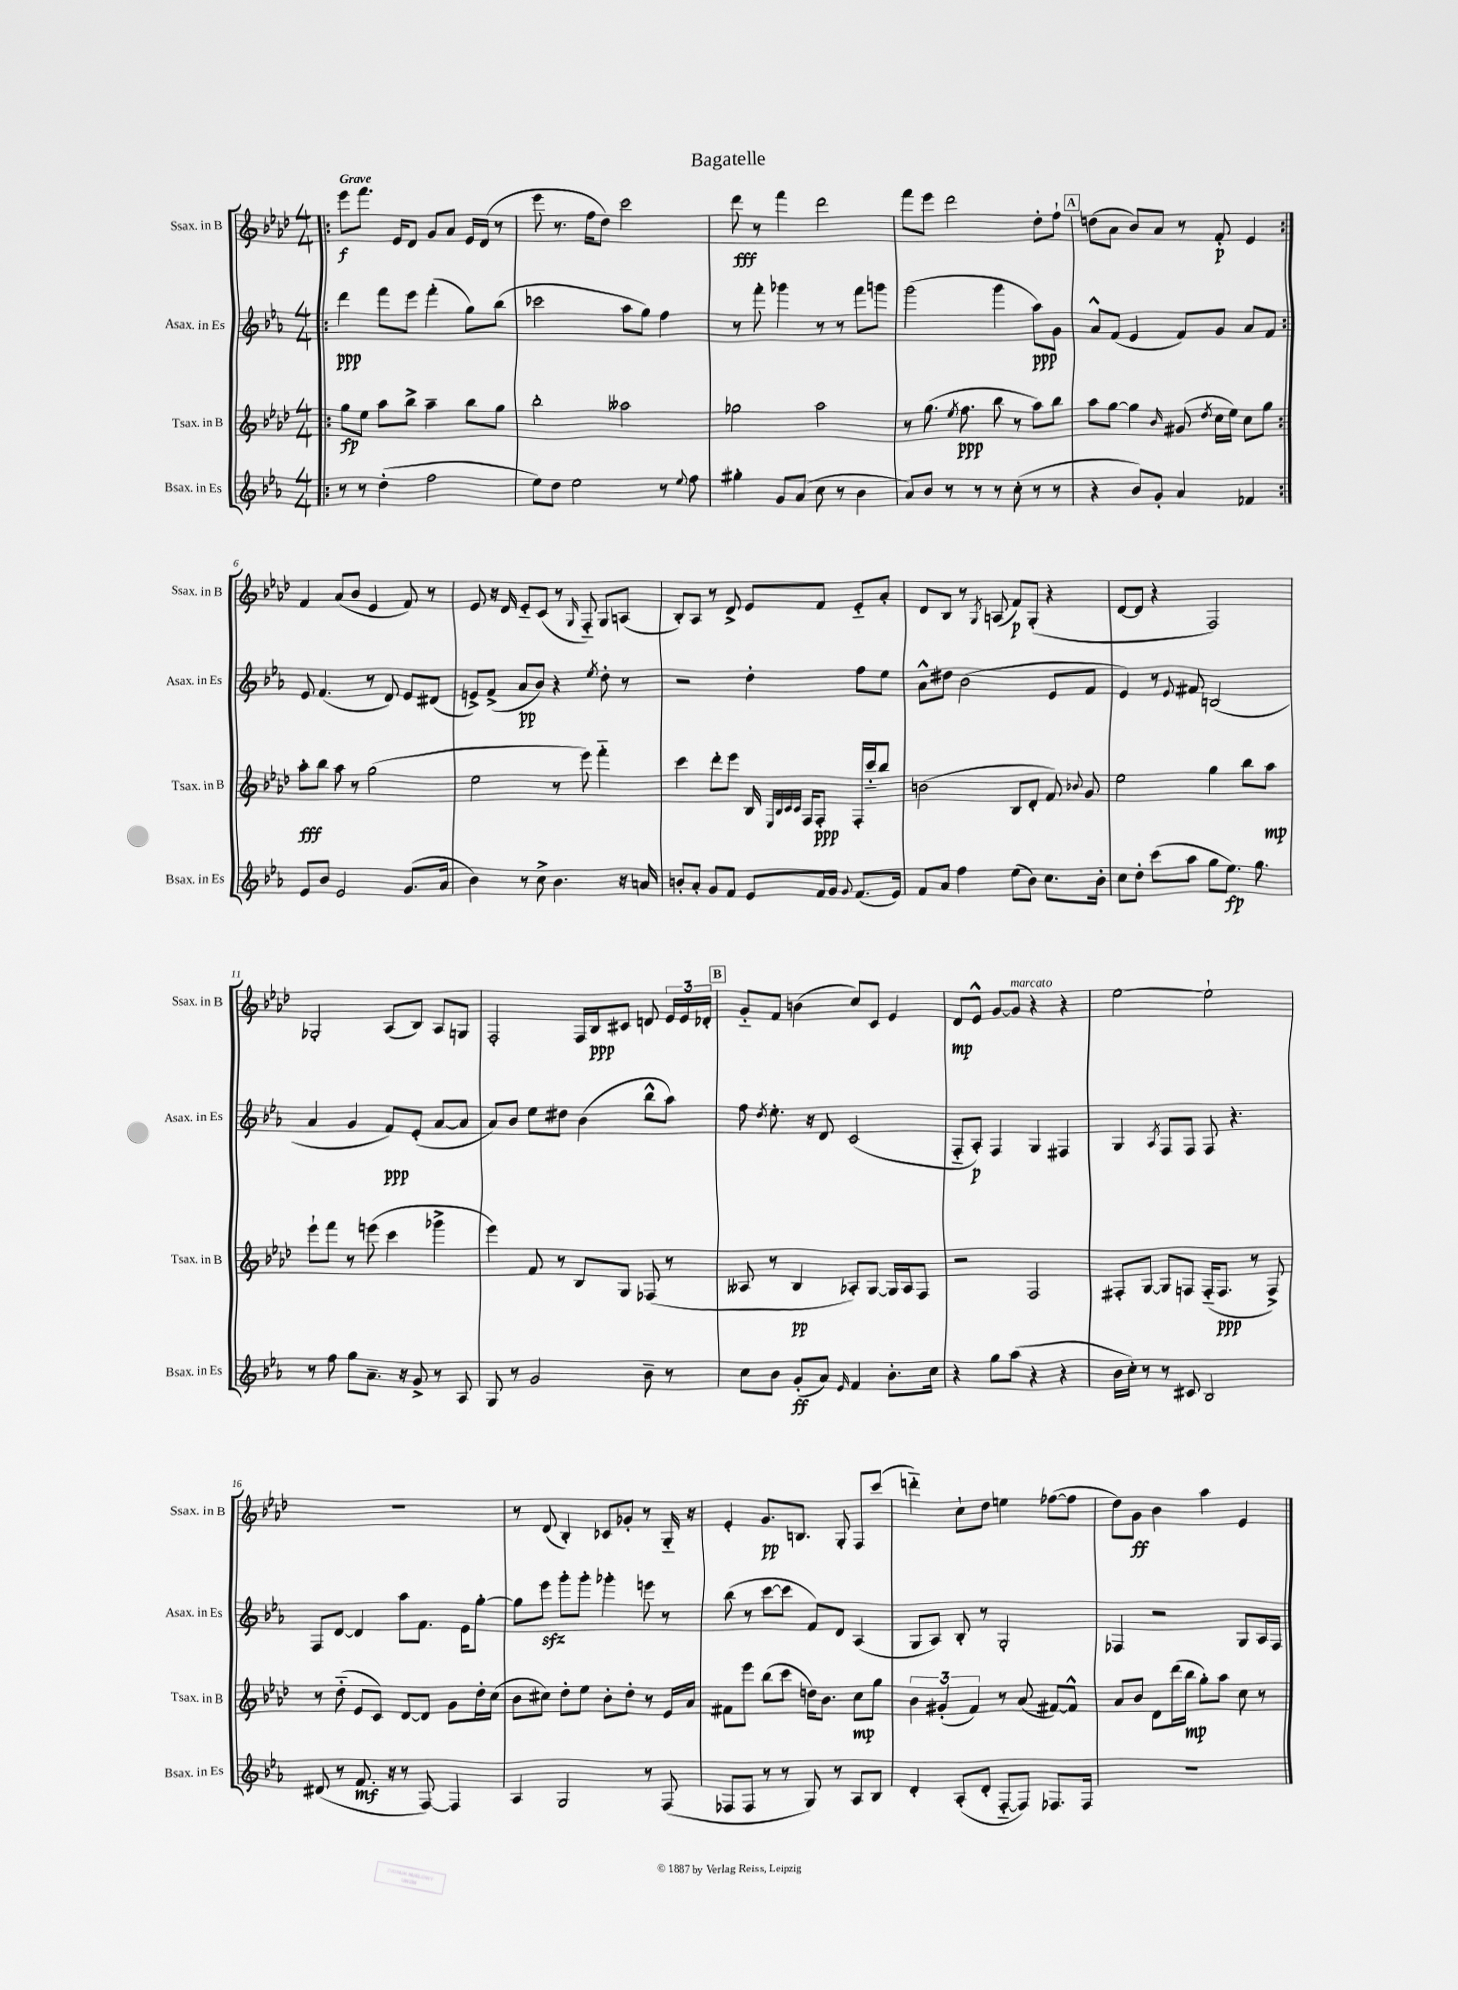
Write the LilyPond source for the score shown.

\header { title = "Bagatelle" }
<<
\new StaffGroup <<
\new Staff = "s0" \with { instrumentName = "Ssax. in B" shortInstrumentName = "Ssax. in B" } {
    \clef treble \key aes \major \numericTimeSignature \time 4/4 \tempo "Grave"
    \autoBeamOff \repeat volta 2 { \bar ".|:" ees'''8[\f f'''8.] ees'16[ des'8] g'8[ aes'8] ees'16[ des'16]( r8 |
    ees'''8 r8. f''16[ des''8]) c'''2 |
    des'''8\fff r8 f'''4 des'''2 |
    f'''8[ ees'''8] des'''2 des''8[-. f''8]-! |
    \mark \markup { \box "A" } d''8[( aes'8] bes'8[) aes'8] r8 f'8-.\p ees'4 | }
    f'4 aes'8[( bes'8] ees'4 f'8) r8 |
    ees'8 r16 des'16 ees'8[-_ c'8]( r8 \grace { g16 } f8-_) g8[ a8]( |
    bes8[-.) aes8] r8 des'8-> ees'8[ f'8] ees'8[-_ aes'8]-. |
    des'8[ bes8] r8 \acciaccatura { g8 } a8( f'8[\p) g8]-.( r4 |
    des'8[~ des'8] r4 f2) |
    ges2-. aes8[( bes8]) aes8[ g8] |
    f2-. f16[ bes16\ppp cis'8] d'8 \tuplet 3/2 { ees'16[ ees'16 des'16]-. } |
    \mark \markup { \box "B" } g'8[-_ f'8] b'4( c''8[) c'8] ees'4 |
    des'8[\mp ees'8]-^ g'8[~ g'8]^\markup { \italic "marcato" } r4 r4 |
    ees''2~ ees''2-! |
    R1 |
    r8 des'8( bes4-.) ces'8[ ges'8]-. r8 g16-_ r16 |
    ees'4-. g'8.[\pp b8.] g8-. f8[ c'''8]( |
    d'''4-_) c''8[-! des''8] e''4 fes''8[~( fes''8] |
    des''8[) g'8]\ff bes'4 aes''4 ees'4 \bar "|." |
}
\new Staff = "s1" \with { instrumentName = "Asax. in Es" shortInstrumentName = "Asax. in Es" } {
    \clef treble \key ees \major \numericTimeSignature \time 4/4
    \autoBeamOff \repeat volta 2 { \bar ".|:" d'''4\ppp f'''8[ ees'''8] f'''4-.( g''8[) bes''8]( |
    ces'''2 aes''8[ g''8]) f''4 |
    r8 f'''8-. ges'''4 r8 r8 f'''8[ g'''8] |
    g'''2( g'''4 aes''8[\ppp) g'8] |
    \mark \markup { \box "A" } aes'8[-^ f'8]( ees'4 f'8[) g'8] aes'8[ f'8] | }
    ees'8 f'4.( r8 d'8) ees'8[ dis'8]( |
    e'8[->) f'8]->( aes'8[\pp bes'8]) r4 \acciaccatura { ees''8 } d''8-. r8 |
    r2 d''4-. f''8[ ees''8] |
    aes'8[-^ dis''8] bes'2( ees'8[ f'8] |
    ees'4) r8 \appoggiatura { ees'8 } fis'8 b2( |
    aes'4 g'4 f'8[\ppp) ees'8]-.( aes'8[~ aes'8] |
    aes'8[) bes'8] ees''8[ dis''8] bes'4( bes''8[-^ aes''8]) |
    \mark \markup { \box "B" } f''8 \acciaccatura { d''8 } ees''8.-. r16 d'8 c'2( |
    f8[-_ aes8]-.\p) f4 g4 fis4 |
    g4 \acciaccatura { aes8 } f8[ f8] f8 r4. |
    f8[ d'8]~ d'4 aes''8[ f'8.] ees'16[ g''8]~-. |
    g''8[ ees'''8]\sfz g'''8[-. g'''8]-. ges'''4-. e'''8 r8 |
    bes''8( r8 c'''8[~ c'''8] f'8[) d'8] aes4( |
    g8[ aes8]) bes8-. r8 g2-. |
    fes4 r2 g8[ aes16 fes16] \bar "|." |
}
\new Staff = "s2" \with { instrumentName = "Tsax. in B" shortInstrumentName = "Tsax. in B" } {
    \clef treble \key aes \major \numericTimeSignature \time 4/4
    \autoBeamOff \repeat volta 2 { \bar ".|:" g''8[\fp ees''8] aes''8[ bes''8]-> aes''4-- bes''8[ g''8] |
    bes''2-. aeses''2 |
    ges''2 aes''2 |
    r8 g''8.( \acciaccatura { ees''8 } f''8.\ppp bes''8 r8 aes''8[) bes''8] |
    \mark \markup { \box "A" } aes''8[ g''8]~ g''4 \grace { bes'16 } gis'8( \acciaccatura { des''8 } c''16[ ees''16]) c''8[ g''8] | }
    aes''8[-.\fff bes''8] aes''8 r8 g''2( |
    ees''2 r8 ees'''8) f'''4-_ |
    c'''4 des'''8[-. ees'''8] bes16 \grace { ees32[ bes32 c'32 c'32] } f16[ f8]-.\ppp f16[-. c'''16-_ bes''8] |
    b'2( bes8[ des'8]-. f'8) \appoggiatura { bes'8 } g'8 |
    ees''2 g''4 bes''8[ aes''8]\mp |
    ees'''8[-! f'''8] r8 e'''8( c'''4 ges'''4-> |
    ees'''4) f'8 r8 bes8[ g8] fes8( r8 |
    \mark \markup { \box "B" } aeses8 r8 bes4\pp aes8[-.) g8]~ g16[ aes16 f8] |
    r2 f2 |
    fis8[-. g8]~ g8[ f8] f16[-_( f8.]\ppp r8 f8->) |
    r8 des''8-_( ees'8[ c'8]) des'8[~ des'8] g'8[ des''16-. c''16]( |
    bes'8[ cis''8]) des''8[-. ees''8] bes'8[-. des''8]-. r8 ees'16[ aes'16] |
    fis'8[ ees'''8] bes''8[( c'''8] d''16[) bes'8.] c''8[\mp g''8] |
    \tuplet 3/2 { bes'4 gis'4-.( f'4) } r8 aes'8( fis'8[~) fis'8]-^ |
    aes'8[ bes'8] des'8[ des'''16( bes''16]\mp g''8[-.) aes''8] c''8 r8 \bar "|." |
}
\new Staff = "s3" \with { instrumentName = "Bsax. in Es" shortInstrumentName = "Bsax. in Es" } {
    \clef treble \key ees \major \numericTimeSignature \time 4/4
    \autoBeamOff \repeat volta 2 { \bar ".|:" r8 r8 d''4-.( f''2 |
    ees''8[) d''8] ees''2 r8 \appoggiatura { ees''8 } f''8 |
    gis''4-. g'8[ aes'8]( c''8 r8 bes'4 |
    aes'8[) bes'8] r8 r8 r8 c''8-.( r8 r8 |
    \mark \markup { \box "A" } r4 bes'8[) g'8]-. aes'4 fes'4 | }
    ees'8[ bes'8] ees'2 g'8.[( aes'16] |
    bes'4) r8 c''8-> bes'4. r16 a'16 |
    b'8[-. aes'8]-. g'8[ f'8] ees'8[ f'16 g'16] \appoggiatura { g'8 } f'8.[( ees'16]) |
    f'8[ aes'8] f''4 ees''8[( bes'8]) c''8.[ bes'16]-. |
    c''8[ d''8]-. c'''8[( aes''8] g''8[ ees''8.]\fp) g''8. |
    r8 f''8 g''8[ aes'8.]-- r16 g'8-> r8 aes8 |
    g8 r8 g'2 bes'8-- r8 |
    \mark \markup { \box "B" } c''8[ bes'8] g'8[-.\ff( aes'8]) \grace { ees'16 } f'4 bes'8.[-. c''16] |
    r4 g''8[ aes''8]( r4 r4 |
    bes'16[ c''16]-.) r8 r8 cis'8 bes2 |
    dis'8( r8 f'8.\mf r16 r8 f8~) f4 |
    aes4 g2 r8 f8( |
    fes8[ fes8] r8 r8 g8) r8 aes8[ bes8] |
    d'4-. aes8[-.( d'8]-. f8[~-_ f8]) fes8.[ fes16] |
    R1 \bar "|." |
}
>>
>>
